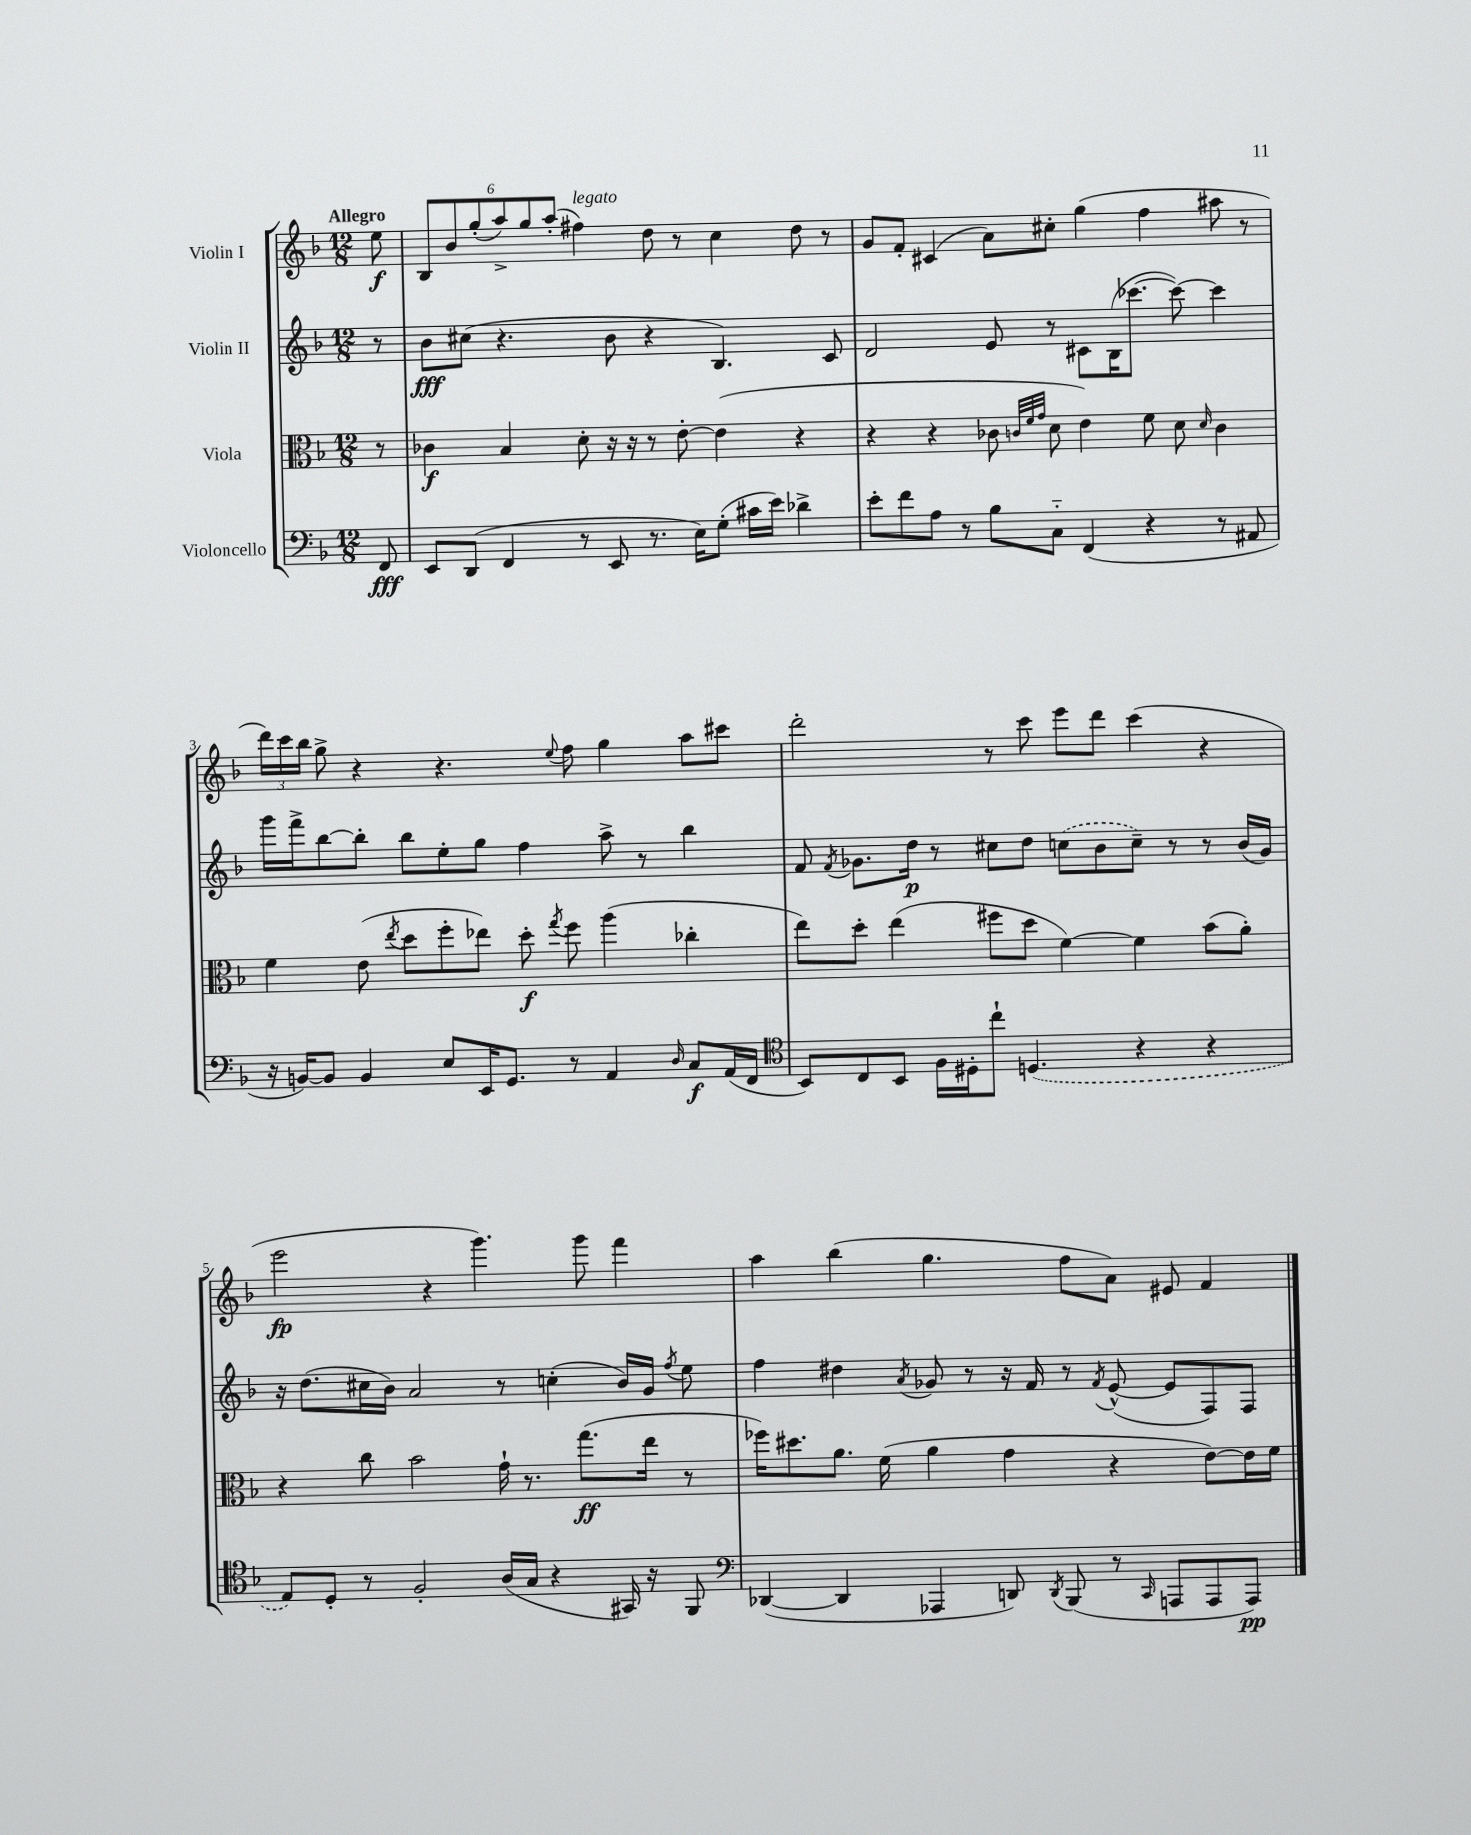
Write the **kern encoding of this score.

**kern	**kern	**kern	**kern
*staff4	*staff3	*staff2	*staff1
*clefF4	*clefC3	*clefG2	*clefG2
*k[b-]	*k[b-]	*k[b-]	*k[b-]
*M12/8	*M12/8	*M12/8	*M12/8
8FF	8r	8r	8ee
=	=	=	=
8EE	4c-	8b-	12B-
.	.	.	12b-
(8DD	.	(8cc#	.
.	.	.	(12gg'
4FF	4B-	4.r	12aa^)
.	.	.	12gg
.	.	.	(12aa'
8r	8d'	.	4ff#)
8EE	16r	8b-	.
.	16r	.	.
8.r	8r	4r	8dd
.	[8e'	.	8r
16E)	.	.	.
(8G'	(4e]	4.B-)	4cc
16c#	.	.	.
16e)	.	.	.
4d-^	4r	.	8dd
.	.	8c	8r
=	=	=	=
8e'	4r	2d	8g
8f	.	.	8f'
8A	4r	.	(4c#
8r	.	.	.
8B-	8c-	8e	8a)
.	32qqc	.	.
.	32qqf	.	.
.	32qqg	.	.
8C'~	8d	8r	8cc#'
(4FF	4e)	8c#	(4gg
.	.	(16B-	.
.	.	[8.ccc-	.
4r	8f	.	4ff
.	8d	8ccc-_)	.
.	16qqd	.	.
8r	4c	4ccc-]	8aa#
8AA#	.	.	8r
=	=	=	=
16r	4f	16ggg	24ddd)
.	.	.	24ccc
[16BB)	.	16fff^	.
.	.	.	24bb-
8BB]	.	[8bb-	8gg^
4BB	(8e	8bb-']	4r
.	8qee	.	.
.	8dd	8bb-	.
8E	8ff'	8ee'	4.r
16EE	8ee-)	8gg	.
8.GG	.	.	.
.	8dd'	4ff	.
.	8qgg	.	8qqee
8r	8ff	.	8ff
4AA	(4aa	8aa^	4gg
.	.	8r	.
16qqD	.	.	.
8C	4cc-'	4bb-	8aa
(16AA	.	.	8ccc#
16FF	.	.	.
=	=	=	=
*clefC4	*	*	*
8BB-)	8ee)	8f	2ddd'
.	.	8qf	.
8C	8dd'	8.g-	.
8BB-	(4ee	.	.
.	.	16dd	.
16F	.	8r	.
16D#'	.	.	.
8cc`	8ff#	8cc#	8r
(4.D	8dd	8dd	8ccc
.	[4f)	(8cc	8eee
.	.	8b-	8ddd
4r	4f]	8cc~)	(4ccc
.	.	8r	.
4r	(8b-	8r	4r
.	8a')	(16b-	.
.	.	16g-)	.
=	=	=	=
8E)	4r	16r	2eee
.	.	(8.dd	.
8D'	.	.	.
8r	8cc	16cc#	.
.	.	16b-)	.
2F'	2b-	2a	.
.	.	.	4r
.	.	.	4.ggg)
(16A	16g`	8r	.
16G	8.r	.	.
4r	.	(4cc'	.
.	(8.gg	.	8ggg
16GG#)	.	16b-)	4fff
16r	16ee	16g	.
.	.	8qff	.
8FF	8r	8ee	.
=	=	=	=
*clefF4	*	*	*
([4DD-	16ff-)	4ff	4aa
.	8.dd#	.	.
4DD-]	8.a	4dd#	(4bb-
.	(16f	.	.
.	.	8qa	.
4AAA-	4a	8g-	4.gg
.	.	8r	.
8DD)	4g	16r	.
.	.	16f	.
8qDD	.	.	.
(8BBB-	.	8r	8ff
.	.	8qf	.
8r	4r	([8e^^	8a)
16qqCC	.	.	.
8AAA	.	8e]	8e#
8AAA	[8e)	8F)	4f
8AAA)	16e]	8F	.
.	16f	.	.
==	==	==	==
*-	*-	*-	*-
